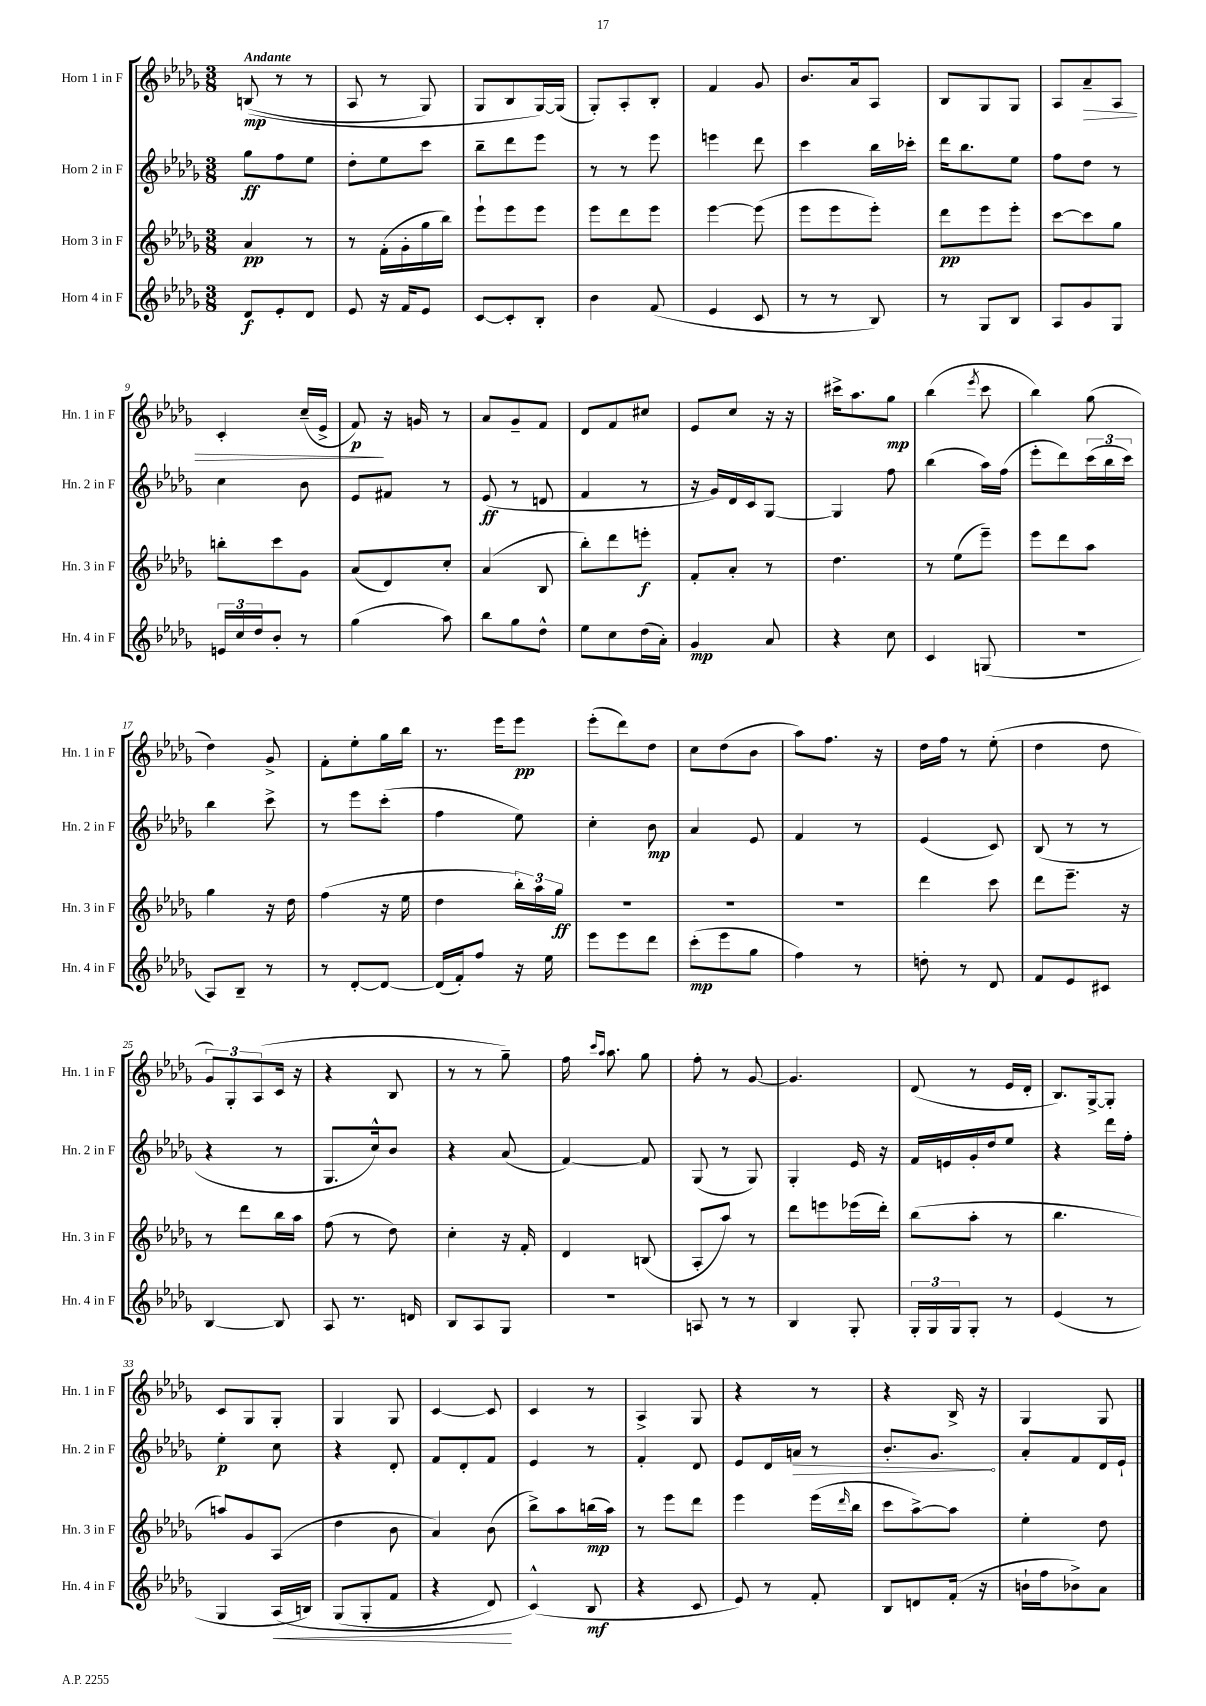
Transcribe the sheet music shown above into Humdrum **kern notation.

**kern	**kern	**kern	**kern
*staff4	*staff3	*staff2	*staff1
*clefG2	*clefG2	*clefG2	*clefG2
*k[b-e-a-d-g-]	*k[b-e-a-d-g-]	*k[b-e-a-d-g-]	*k[b-e-a-d-g-]
*M3/8	*M3/8	*M3/8	*M3/8
8d-	4a-	8gg-	&((8B
8e-'	.	8ff	8r
8d-	8r	8ee-	8r
=	=	=	=
8e-	8r	8dd-'	8A-
16r	(16f'	8ee-	8r
16f	16g-'	.	.
8e-	16gg-	8ccc	8G-)
.	16bb-)	.	.
=	=	=	=
[8c	8eee-`	8bb-~	8G-
8c']	8eee-	8ddd-	8B-
8B-'	8eee-	8eee-	[16G-&)
.	.	.	(16G-]
=	=	=	=
4b-	8eee-	8r	8G-')
.	8ddd-	8r	8A-'
(8f	8eee-	8eee-	8B-'
=	=	=	=
4e-	[4eee-	4eee	4f
8c	(8eee-]	8ddd-	8g-
=	=	=	=
8r	8eee-	4ccc	8.b-
8r	8eee-	.	.
.	.	.	16a-
8B-)	8eee-')	16bb-	8A-
.	.	16ccc-'	.
=	=	=	=
8r	8ddd-	16ddd-	8B-
.	.	8.bb-	.
8G-	8eee-	.	8G-
8B-	8eee-'	8ee-	8G-
=	=	=	=
8A-	[8ccc	8ff	8A-
8g-	8ccc]	8dd-	8a-~
8G-	8gg-	8r	8A-
=	=	=	=
24e	8bb'	4cc	4c'
24cc	.	.	.
24dd-	.	.	.
8b-'	8ccc	.	.
8r	8g-	8b-	(16cc~
.	.	.	16e-^
=	=	=	=
(4gg-	(8a-	8e-	8f)
.	8d-)	8f#	16r
.	.	.	16g
8aa-)	8cc'	8r	8r
=	=	=	=
8bb-	(4a-	(8e-	8a-
8gg-	.	8r	8g-~
8dd-^^	8B-	8d	8f
=	=	=	=
8ee-	8bb-')	4f	8d-
8cc	8ddd-	.	8f
(16dd-	8eee'	8r	8cc#
16a-')	.	.	.
=	=	=	=
4g-	8f'	16r	8e-
.	.	16g-)	.
.	8a-'	16d-	8cc
.	.	16c	.
8a-	8r	[8G-	16r
.	.	.	16r
=	=	=	=
4r	4.dd-	4G-]	16ccc#^
.	.	.	8.aa-
8cc	.	8ff	8gg-
=	=	=	=
4c	8r	(4bb-	(4bb-
.	(8ee-	.	.
.	.	.	8qeee-
(8G	8eee-~)	16aa-)	8ccc
.	.	(16ff	.
=	=	=	=
4.r	8eee-	8eee-'	4bb-)
.	8ddd-	8ddd-)	.
.	8aa-	(24ccc	(8gg-
.	.	24bb-	.
.	.	24ccc)	.
=	=	=	=
8A-)	4gg-	4bb-	4dd-)
8B-~	.	.	.
8r	16r	8ccc^	8g-^
.	16dd-	.	.
=	=	=	=
8r	(4ff	8r	8f'
[8d-'	.	8eee-	8ee-'
8d-_	16r	(8ccc'	16gg-
.	16ee-	.	16bb-
=	=	=	=
(16d-]	4dd-	4ff	8.r
16f')	.	.	.
8ff	.	.	.
.	.	.	16eee-
16r	24bb-')	8ee-)	8eee-
.	24aa-	.	.
16ee-	.	.	.
.	24gg-	.	.
=	=	=	=
8eee-	4.r	4cc'	(8eee-'
8eee-	.	.	8ddd-)
8ddd-	.	8b-	8dd-
=	=	=	=
(8ccc'	4.r	4a-	8cc
8eee-	.	.	(8dd-
8gg-	.	8e-	8b-
=	=	=	=
4ff)	4.r	4f	8aa-)
.	.	.	8.ff
8r	.	8r	.
.	.	.	16r
=	=	=	=
8dd'	4ddd-	(4e-	16dd-
.	.	.	16ff
8r	.	.	8r
8d-	8ccc	8c)	(8ee-'
=	=	=	=
8f	8ddd-	(8B-	4dd-
8e-	8.eee-~	8r	.
8c#	.	8r	8dd-
.	16r	.	.
=	=	=	=
[4B-	8r	4r	12g-)
.	.	.	12G-'
.	8ddd-	.	.
.	.	.	(12A-
8B-]	16bb-	8r	16c
.	16aa-	.	16r
=	=	=	=
8A-	(8ff	8.G-	4r
8.r	8r	.	.
.	.	16cc^^)	.
.	8dd-)	8b-	8B-
16d	.	.	.
=	=	=	=
8B-	4cc'	4r	8r
8A-	.	.	8r
8G-	16r	(8a-	8gg-~)
.	16f'	.	.
=	=	=	=
4.r	4d-	[4f)	16ff
.	.	.	16qqccc
.	.	.	16qqaa-
.	.	.	8.aa-
.	(8B	8f]	8gg-
=	=	=	=
8A	8A-'	(8G-	8ff'
8r	8aa-)	8r	8r
8r	8r	8G-)	[8g-
=	=	=	=
4B-	8ddd-	4G-'	4.g-]
.	8eee	.	.
8G-'	(16eee-	16e-	.
.	16ddd-')	16r	.
=	=	=	=
24G-'	(8bb-	16f	(8d-
24G-	.	.	.
.	.	16e	.
24G-	.	.	.
8G-'	8aa-'	16g-'	8r
.	.	16dd-	.
8r	8r	8ee-	16e-
.	.	.	16d-'
=	=	=	=
(4e-	4.bb-	4r	8.B-)
.	.	.	[16G-^
8r	.	16ddd-	8G-']
.	.	16ff'	.
=	=	=	=
4G-	8aa)	4ee-'	8c
.	8g-	.	8G-
&(16A-	(8A-	8cc	8G-'
16B)	.	.	.
=	=	=	=
(8G-	4dd-	4r	4G-
8G-'	.	.	.
8f	8b-	8d-'	8G-
=	=	=	=
4r	4a-)	8f	[4c
.	.	8d-'	.
8d-)	(8b-	8f	8c]
=	=	=	=
(4c^^&)	8bb-^)	4e-	4c
.	8aa-	.	.
8B-	(16bb	8r	8r
.	16aa-)	.	.
=	=	=	=
4r	8r	4f'	4A-^
.	8eee-	.	.
8c	8ddd-	8d-	8G-
=	=	=	=
8e-)	4eee-	8e-	4r
8r	.	16d-	.
.	.	16a	.
8f'	(16eee-	8r	8r
.	16qqddd-	.	.
.	16bb-	.	.
=	=	=	=
8B-	8ccc	8.b-'	4r
8d	[8aa-^)	.	.
.	.	8.g-	.
(16f'	8aa-]	.	16B-^
16r	.	.	16r
=	=	=	=
16b`	4ee-'	8a-'	4G-
16ff	.	.	.
8b-^)	.	8f	.
8a-	8dd-	16d-	8G-
.	.	16e-`	.
==	==	==	==
*-	*-	*-	*-
